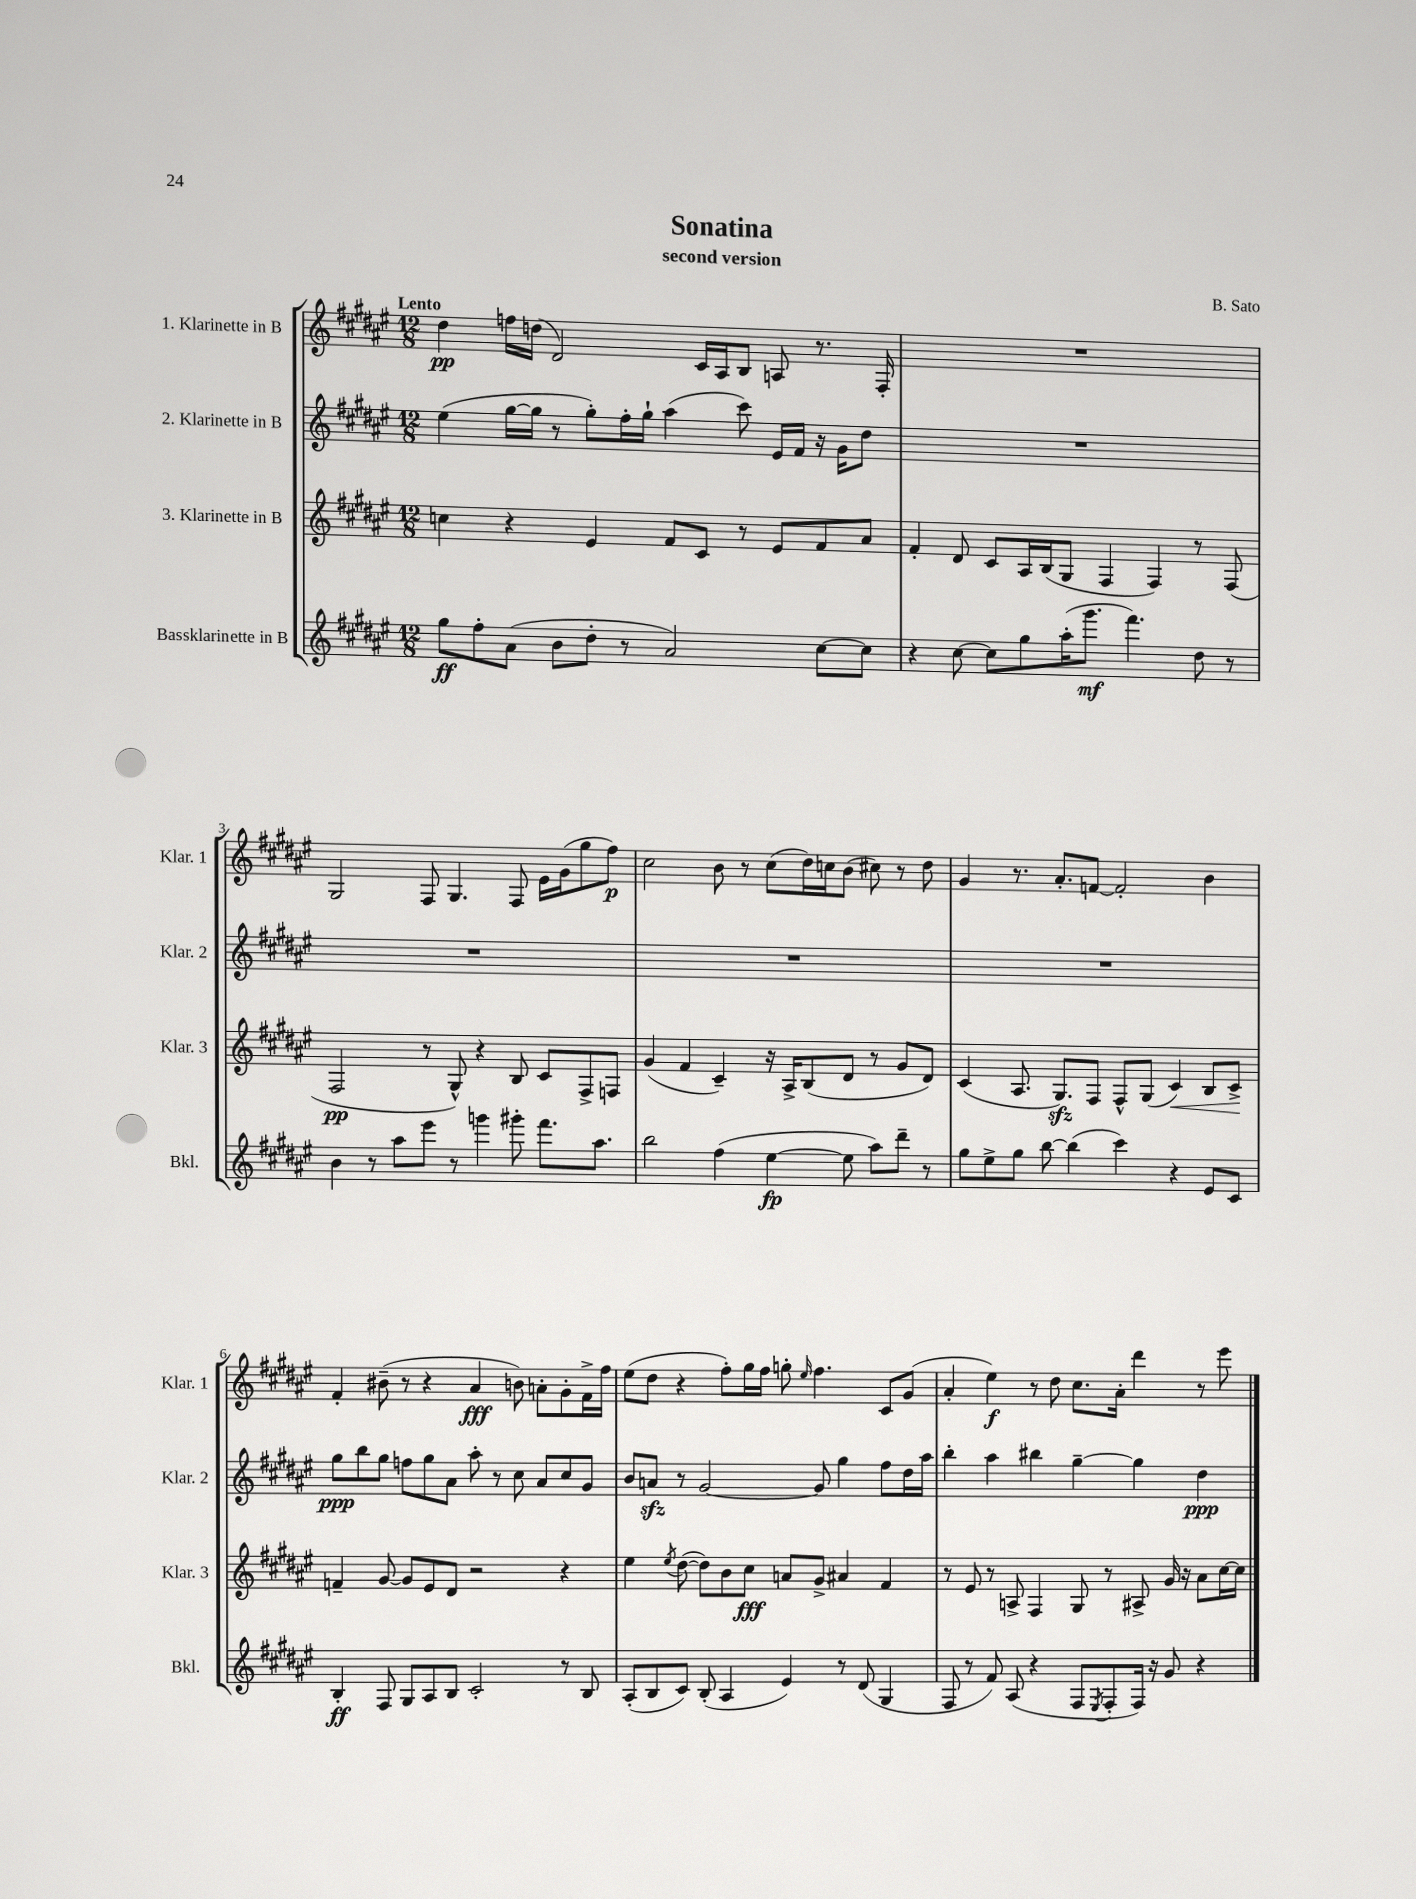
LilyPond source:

\header { title = "Sonatina" composer = "B. Sato" subtitle = "second version" }
<<
\new StaffGroup <<
\new Staff = "s0" \with { instrumentName = "1. Klarinette in B" shortInstrumentName = "Klar. 1" } {
    \clef treble \key fis \major \numericTimeSignature \time 12/8 \tempo "Lento"
    dis''4\pp f''16 d''16( dis'2) cis'16 ais16 b8 a8 r8. fis16-. |
    R1. |
    gis2 fis8 gis4. fis8 eis'16 gis'16( gis''8 fis''8\p) |
    cis''2 b'8 r8 cis''8( dis''16) c''16 b'8( cis''8) r8 dis''8 |
    gis'4 r8. ais'8.-. f'8~ f'2-. b'4 |
    fis'4-. bis'8--( r8 r4 ais'4\fff b'8) a'8-. gis'8-. fis'16-> fis''16 |
    eis''8( dis''8 r4 fis''8-.) gis''16 fis''16 g''8-. \grace { eis''16 } fis''4. cis'8 gis'8( |
    ais'4-. eis''4\f) r8 dis''8 cis''8. ais'16-. dis'''4 r8 eis'''8 \bar "|." |
}
\new Staff = "s1" \with { instrumentName = "2. Klarinette in B" shortInstrumentName = "Klar. 2" } {
    \clef treble \key fis \major \numericTimeSignature \time 12/8
    eis''4( gis''16~ gis''16 r8 gis''8-.) fis''16-. gis''16-! ais''4( cis'''8) eis'16 fis'16 r16 gis'16 dis''8 |
    R1. |
    R1. |
    R1. |
    R1. |
    gis''8\ppp b''8 gis''8 f''8 gis''8 ais'8 ais''8-. r8 cis''8 ais'8 cis''8 gis'8 |
    b'8 a'8\sfz r8 gis'2~ gis'8 gis''4 fis''8 dis''16 ais''16 |
    b''4-. ais''4 bis''4 gis''4~-- gis''4 dis''4\ppp \bar "|." |
}
\new Staff = "s2" \with { instrumentName = "3. Klarinette in B" shortInstrumentName = "Klar. 3" } {
    \clef treble \key fis \major \numericTimeSignature \time 12/8
    c''4 r4 eis'4 fis'8 cis'8 r8 eis'8 fis'8 ais'8 |
    fis'4-. dis'8 cis'8 ais16 b16( gis8 fis4 fis4) r8 fis8( |
    fis2\pp r8 gis8-^) r4 b8 cis'8 fis8-> f8 |
    gis'4( fis'4 cis'4--) r16 ais16-> b8( dis'8 r8 gis'8 dis'8) |
    cis'4( ais8. gis8.\sfz) fis8 fis8-^ gis8( cis'4\<) b8 cis'8->\! |
    f'4-- gis'8~ gis'8 eis'8 dis'8 r2 r4 |
    eis''4 \acciaccatura { eis''8 } dis''8~( dis''8) b'8 cis''8\fff a'8 gis'8-> ais'4 fis'4 |
    r8 eis'8 r8 a8-> fis4 gis8 r8 ais8-> gis'16 r16 ais'8 cis''16~ cis''16 \bar "|." |
}
\new Staff = "s3" \with { instrumentName = "Bassklarinette in B" shortInstrumentName = "Bkl." } {
    \clef treble \key fis \major \numericTimeSignature \time 12/8
    gis''8\ff fis''8-. ais'8( b'8 dis''8-. r8 ais'2) cis''8~ cis''8 |
    r4 cis''8~ cis''8 gis''8 ais''16-.( gis'''8.\mf fis'''4.) dis''8 r8 |
    b'4 r8 ais''8 eis'''8 r8 g'''4 gis'''8-. fis'''8. ais''8. |
    b''2 fis''4( eis''4~\fp eis''8 ais''8) dis'''8-- r8 |
    gis''8 eis''8-> gis''8 b''8~ b''4( cis'''4) r4 eis'8 cis'8 |
    b4-.\ff fis8 gis8 ais8 b8 cis'2-. r8 b8 |
    ais8-.( b8 cis'8) b8-.( ais4 eis'4) r8 dis'8( gis4 |
    fis8 r8 fis'8) ais8( r4 fis8 \acciaccatura { eis8 } fis8-. fis16) r16 gis'8 r4 \bar "|." |
}
>>
>>
